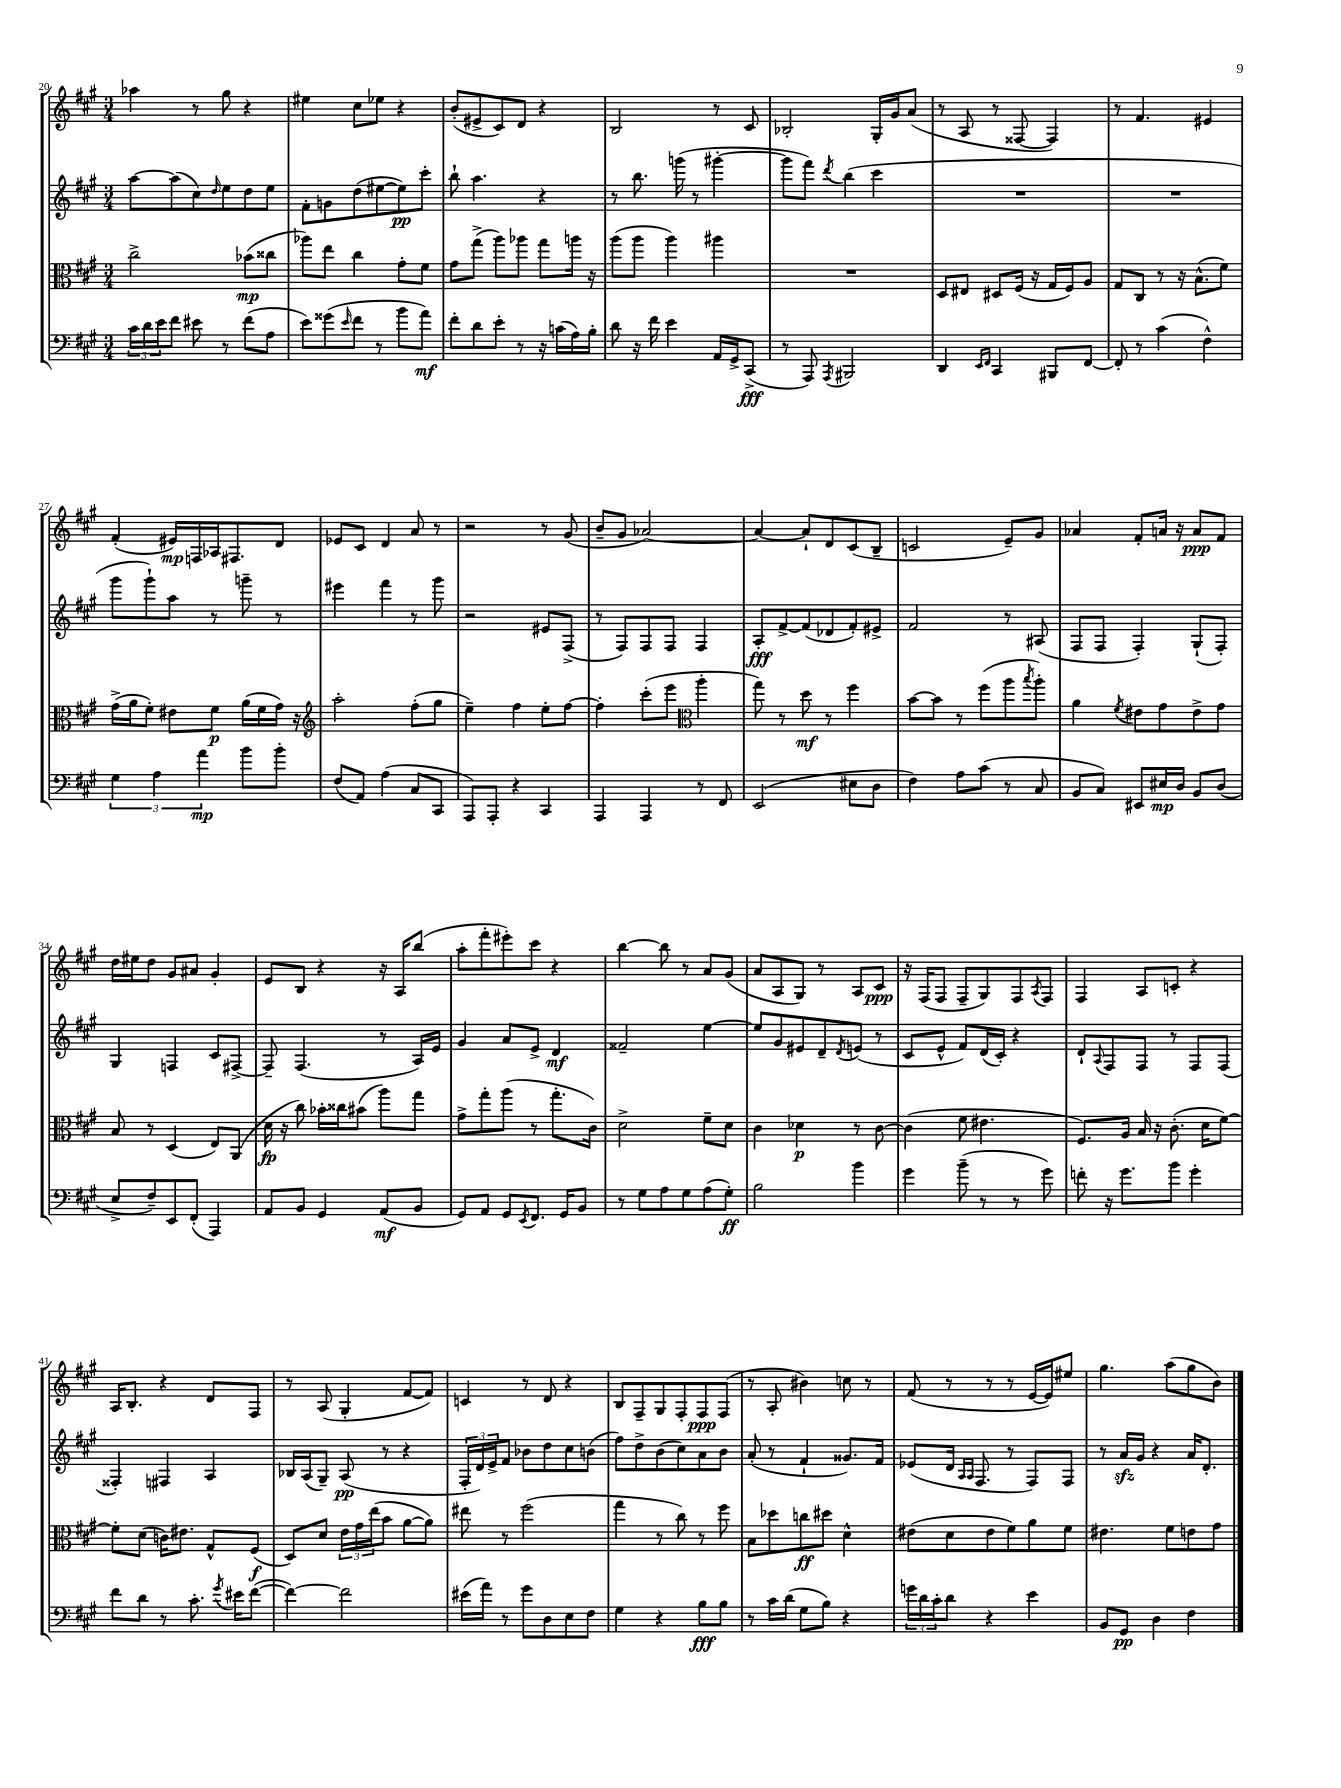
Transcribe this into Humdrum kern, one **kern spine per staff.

**kern	**dynam	**kern	**dynam	**kern	**dynam	**kern	**dynam
*part4	*part4	*part3	*part3	*part2	*part2	*part1	*part1
*staff4	*staff4	*staff3	*staff3	*staff2	*staff2	*staff1	*staff1
*clefF4	*	*clefC3	*	*clefG2	*	*clefG2	*
*k[f#c#g#]	*	*k[f#c#g#]	*	*k[f#c#g#]	*	*k[f#c#g#]	*
*M3/4	*	*M3/4	*	*M3/4	*	*M3/4	*
=20	=20	=20	=20	=20	=20	=20	=20
24c#\LL	.	2cc#^\	.	[8aa\L	.	4aa-X\	.
24d\	.	.	.	.	.	.	.
24e\J	.	.	.	.	.	.	.
8f#\J	.	.	.	(8aa\]	.	.	.
8e#X\	.	.	.	8cc#\)	.	8r	.
.	.	.	.	16qqdd/	.	.	.
8r	.	.	.	8ee\	.	8gg#\	.
(8f#\L	.	(8b-X\L	mp	8dd\	.	4r	.
8A\J	.	8cc##X\J	.	8ee\J	.	.	.
=21	=21	=21	=21	=21	=21	=21	=21
8e\L)	.	8aa-X\L)	.	8f#'\L	.	4ee#X\	.
(8g##X\	.	8ee\J	.	8gn\	.	.	.
16qqe/	.	.	.	.	.	.	.
8f#\J	.	4cc#\	.	(8dd\	.	8cc#\L	.
8r	.	.	.	[8ee#X\	.	8ee-X\J	.
8b\L	.	8g#'\L	.	8ee#\])	pp	4r	.
8a\J)	mf	8f#\J	.	8ccc#'\J	.	.	.
=22	=22	=22	=22	=22	=22	=22	=22
8f#'\L	.	8g#\L	.	8bb`\	.	(8b'/L	.
8d\	.	(8gg#^\J	.	4.aa\	.	8e#X^/	.
8e'\J	.	8aa\L)	.	.	.	8c#/)	.
8r	.	8aa-X\J	.	.	.	8d/J	.
16r	.	8gg#\L	.	4r	.	4r	.
(16cn\LL	.	.	.	.	.	.	.
16A\)	.	16aan\Jk	.	.	.	.	.
16B'\JJ	.	16r	.	.	.	.	.
=23	=23	=23	=23	=23	=23	=23	=23
8d\	.	(8aa\L	.	8r	.	2B/	.
16r	.	8aa\J	.	8.bb\	.	.	.
16f#\	.	.	.	.	.	.	.
4e\	.	4aa\)	.	.	.	.	.
.	.	.	.	(16gggn\	.	.	.
.	.	.	.	8r	.	.	.
16AA/LL	.	4aa#X\	.	[4ggg#X'\	.	8r	.
16GG#^/J	.	.	.	.	.	.	.
(8CC#^/J	fff	.	.	.	.	8c#/	.
=24	=24	=24	=24	=24	=24	=24	=24
8r	.	2.r	.	8ggg#\L]	.	2B-X'/	.
8AAA/)	.	.	.	8fff#\J)	.	.	.
8qAAA/	.	.	.	8qddd/	.	.	.
2BBB#X/	.	.	.	(4bb\	.	.	.
.	.	.	.	4ccc#\	.	16G#'/LL	.
.	.	.	.	.	.	16g#/J	.
.	.	.	.	.	.	(8a/J	.
=25	=25	=25	=25	=25	=25	=25	=25
4DD/	.	8D/L	.	2.r	.	8r	.
.	.	8E#X/J	.	.	.	8A/	.
16qqEE/LL	.	.	.	.	.	.	.
16qqFF#/JJ	.	.	.	.	.	.	.
4CC#/	.	8D#X/L	.	.	.	8r	.
.	.	(16F#/Jk	.	.	.	[8F##X/	.
.	.	16r	.	.	.	.	.
8BBB#X/L	.	16G#/LL	.	.	.	4F##/])	.
.	.	16F#/J)	.	.	.	.	.
[8FF#/J	.	8A/J	.	.	.	.	.
=26	=26	=26	=26	=26	=26	=26	=26
8FF#'/]	.	8G#/L	.	2.r	.	8r	.
8r	.	8C#/J	.	.	.	4.f#/	.
(4c#\	.	8r	.	.	.	.	.
.	.	16r	.	.	.	.	.
.	.	(8.B^^\L	.	.	.	.	.
4F#^^\)	.	.	.	.	.	4e#X/	.
.	.	8f#\J)	.	.	.	.	.
!!LO:LB:g=z
=27	=27	=27	=27	=27	=27	=27	=27
6G#\	.	(16g#^\LL	.	8ggg#\L	.	(4f#'/	.
.	.	16a\J	.	.	.	.	.
.	.	8f#'\J)	.	8ggg#`\)	.	.	.
6A\	.	.	.	.	.	.	.
.	.	8e#X\L	.	8aa\J	.	16e#X/LL)	mp
.	.	.	.	.	.	16Fn/	.
6a\	mp	.	.	.	.	.	.
.	.	8f#\J	p	8r	.	16A-X/J	.
.	.	.	.	.	.	8.F#X/	.
8b\L	.	(16a\LL	.	8gggn~\	.	.	.
.	.	16f#\	.	.	.	.	.
8b'\J	.	16g#\JJ)	.	8r	.	8d/J	.
.	.	16r	.	.	.	.	.
=28	=28	=28	=28	=28	=28	=28	=28
*	*	*clefG2	*	*	*	*	*
(8F#/L	.	2aa'\	.	4eee#X\	.	8e-X/L	.
8AA/J)	.	.	.	.	.	8c#/J	.
(4A\	.	.	.	4fff#\	.	4d/	.
8C#/L	.	(8ff#'\L	.	8r	.	8a/	.
8CC#/J	.	8gg#\J	.	8ggg#\	.	8r	.
=29	=29	=29	=29	=29	=29	=29	=29
8AAA/L)	.	4ee~\)	.	2r	.	2r	.
8AAA'/J	.	.	.	.	.	.	.
4r	.	4ff#\	.	.	.	.	.
4CC#/	.	8ee'\L	.	8e#X/L	.	8r	.
.	.	[8ff#\J	.	(8F#^/J	.	(8g#/	.
=30	=30	=30	=30	=30	=30	=30	=30
4AAA/	.	4ff#'\]	.	8r	.	8b~/L	.
.	.	.	.	8F#/L)	.	8g#/J	.
4AAA/	.	(8ccc#'\L	.	8F#/	.	[2a-X/)	.
.	.	8eee\J	.	8F#/J	.	.	.
*	*	*clefC3	*	*	*	*	*
8r	.	4aa'\	.	4F#/	.	.	.
8FF#/	.	.	.	.	.	.	.
=31	=31	=31	=31	=31	=31	=31	=31
(2EE/	.	8gg#\)	.	8A'/L	fff	4a-/_	.
.	.	8r	.	[8f#^/	.	.	.
.	.	8dd\	mf	(8f#/]	.	8a-`/L]	.
.	.	8r	.	8d-X/	.	8d/	.
8E#X\L	.	4ff#\	.	8f#'/)	.	(8c#/	.
8D\J	.	.	.	8e#X^/J	.	8B~/J	.
=32	=32	=32	=32	=32	=32	=32	=32
4F#\)	.	[8b\L	.	2f#/	.	2cn/	.
.	.	8b\J]	.	.	.	.	.
8A\L	.	8r	.	.	.	.	.
(8c#\J	.	(8ff#\L	.	.	.	.	.
8r	.	8aa\	.	8r	.	8e~/L)	.
.	.	8qbb/	.	.	.	.	.
8C#/	.	8aa'\J)	.	(8A#X/	.	8g#/J	.
=33	=33	=33	=33	=33	=33	=33	=33
8BB/L	.	4a\	.	8F#/L	.	4a-X/	.
8C#/J)	.	.	.	8F#/J	.	.	.
.	.	8qf#/	.	.	.	.	.
8EE#X/L	.	8e#X\L	.	4F#'/)	.	8f#'/L	.
16E#X/L	mp	8g#\	.	.	.	16an/Jk	.
16D/JJ	.	.	.	.	.	16r	.
8BB/L	.	8e#^\	.	(8G#`/L	.	8a/L	ppp
(8D/J	.	8g#\J	.	8F#'/J)	.	8f#/J	.
!!LO:LB:g=z
=34	=34	=34	=34	=34	=34	=34	=34
8E^/L	.	8B/	.	4G#/	.	16dd\LL	.
.	.	.	.	.	.	16ee#X\J	.
8F#~/)	.	8r	.	.	.	8dd\J	.
8EE/	.	(4D/	.	4Fn/	.	8g#/L	.
(8FF#'/J	.	.	.	.	.	8a#X/J	.
4AAA/)	.	8E/L)	.	8c#/L	.	4g#'/	.
.	.	(8AA/J	.	[8F#X^/J	.	.	.
=35	=35	=35	=35	=35	=35	=35	=35
8AA/L	.	16d\	fp	8F#~/]	.	8e/L	.
.	.	16r	.	.	.	.	.
8BB/J	.	8cc#\)	.	(4.F#/	.	8B/J	.
4GG#/	.	16b-X'\LL	.	.	.	4r	.
.	.	16cc##X\J	.	.	.	.	.
.	.	(8b#X\J	.	.	.	.	.
(8AA/L	mf	8aa\L)	.	8r	.	16r	.
.	.	.	.	.	.	16A/KL	.
8BB/J	.	8gg#\J	.	16A/LL)	.	(8bb/J	.
.	.	.	.	16e/JJ	.	.	.
=36	=36	=36	=36	=36	=36	=36	=36
8GG#/L)	.	8g#^\L	.	4g#/	.	8aa'\L	.
8AA/J	.	8gg#'\	.	.	.	8fff#'\	.
8GG#/L	.	(8aa\J	.	8a/L	.	8eee#X'\)	.
8qEE/	.	.	.	.	.	.	.
8.FF#/J	.	8r	.	8e^/J	.	8ccc#\J	.
.	.	8.gg#'\L	.	4d/	mf	4r	.
16GG#/KL	.	.	.	.	.	.	.
8BB/J	.	.	.	.	.	.	.
.	.	16c#\Jk)	.	.	.	.	.
=37	=37	=37	=37	=37	=37	=37	=37
8r	.	2d^\	.	2f##X~/	.	[4bb\	.
8G#\L	.	.	.	.	.	.	.
8A\	.	.	.	.	.	8bb\]	.
8G#\	.	.	.	.	.	8r	.
(8A\	.	8f#~\L	.	[4ee\	.	8a/L	.
8G#'\J)	ff	8d\J	.	.	.	(8g#/J	.
=38	=38	=38	=38	=38	=38	=38	=38
2B\	.	4c#\	.	8ee/L]	.	8a/L	.
.	.	.	.	8g#/	.	8A/	.
.	.	4d-X\	p	8e#X/	.	8G#/J)	.
.	.	.	.	8d~/	.	8r	.
.	.	.	.	8qd/	.	.	.
4b\	.	8r	.	(8en/J	.	8A/L	.
.	.	[8c#\	.	8r	.	8c#/J	ppp
=39	=39	=39	=39	=39	=39	=39	=39
4g#\	.	(4c#\]	.	8c#/L	.	16r	.
.	.	.	.	.	.	(16F#/KL	.
.	.	.	.	8e^^/J	.	8F#/J	.
(8b~\	.	8f#\	.	8f#/L)	.	8F#~/L	.
8r	.	4.e#X\	.	(16d/L	.	8G#/)	.
.	.	.	.	16c#'/JJ)	.	.	.
8r	.	.	.	4r	.	8F#/	.
.	.	.	.	.	.	8qA/	.
8g#\)	.	.	.	.	.	8F#/J	.
=40	=40	=40	=40	=40	=40	=40	=40
8fn'\	.	8.F#/L)	.	8d`/L	.	4F#/	.
.	.	.	.	8qqA/	.	.	.
16r	.	.	.	8F#/	.	.	.
8.g#\L	.	16A/Jk	.	.	.	.	.
.	.	16B/	.	8F#/J	.	8A/L	.
.	.	16r	.	.	.	.	.
8b\J	.	(8.c#'\	.	8r	.	8cn'/J	.
4g#'\	.	.	.	8F#/L	.	4r	.
.	.	16d\KL	.	.	.	.	.
.	.	[8f#\J)	.	(8F#/J	.	.	.
!!LO:LB:g=z
=41	=41	=41	=41	=41	=41	=41	=41
8f#\L	.	8f#'\L]	.	4F##X'/)	.	16A/KL	.
.	.	.	.	.	.	8.B'/J	.
8d\J	.	(8d\J	.	.	.	.	.
8r	.	16cn\KL)	.	4F#X/	.	4r	.
.	.	8.e#X\J	.	.	.	.	.
8.c#'\	.	.	.	.	.	.	.
.	.	8G#^^/L	.	4A/	.	8d/L	.
8qg#/	.	.	.	.	.	.	.
16e#X\KL	.	.	.	.	.	.	.
([8f#\J	.	(8F#/J	f	.	.	8F#/J	.
=42	=42	=42	=42	=42	=42	=42	=42
4f#\_)	.	8D/L)	.	16B-X/LL	.	8r	.
.	.	.	.	(16A/J	.	.	.
.	.	8d/J	.	8G#~/J)	.	(8A/	.
2f#\]	.	24e\LL	.	(8A/	pp	4G#'/	.
.	.	24g#\	.	.	.	.	.
.	.	(24ee\J	.	.	.	.	.
.	.	8b\J	.	8r	.	.	.
.	.	[8a\L	.	4r	.	[8f#/L	.
.	.	8a\J])	.	.	.	8f#/J])	.
=43	=43	=43	=43	=43	=43	=43	=43
(16e#X\LL	.	8ee#X\	.	24F#'/LL	.	4cn/	.
.	.	.	.	24d/)	.	.	.
16a\JJ)	.	.	.	.	.	.	.
.	.	.	.	24e^/J	.	.	.
8r	.	8r	.	8f#/J	.	.	.
8g#\L	.	(2ff#\	.	8b-X\L	.	8r	.
8D\	.	.	.	8dd\	.	8d/	.
8E\	.	.	.	8cc#\	.	4r	.
8F#\J	.	.	.	(8bn\J	.	.	.
=44	=44	=44	=44	=44	=44	=44	=44
4G#\	.	4gg#\	.	8ff#\L)	.	8B/L	.
.	.	.	.	8dd^\	.	8F#~/	.
4r	.	8r	.	(8b\	.	8G#/	.
.	.	8cc#\)	.	8cc#\)	.	8F#'/	.
8B\L	fff	8r	.	8a\	.	8F#/	ppp
8B\J	.	8ff#\	.	8b\J	.	(8F#/J	.
=45	=45	=45	=45	=45	=45	=45	=45
8r	.	8B\L	.	(8a'/	.	8r	.
16c#\LL	.	8dd-X\	.	8r	.	8A'/	.
(16d\JJ	.	.	.	.	.	.	.
8G#\L	.	8ccn\	ff	4f#`/	.	4b#X\)	.
8B\J)	.	8dd#X\J	.	.	.	.	.
4r	.	4d^^\	.	8.g##X/L)	.	8ccn\	.
.	.	.	.	.	.	8r	.
.	.	.	.	16f#/Jk	.	.	.
=46	=46	=46	=46	=46	=46	=46	=46
24gn\LL	.	(8e#X\L	.	(8e-X/L	.	(8f#/	.
24d\	.	.	.	.	.	.	.
24c#'\J	.	.	.	.	.	.	.
8d\J	.	8d\	.	16d/Jk	.	8r	.
.	.	.	.	16qqA/LL	.	.	.
.	.	.	.	16qqA/JJ	.	.	.
.	.	.	.	8.F#/	.	.	.
4r	.	8e#\	.	.	.	8r	.
.	.	8f#\)	.	8r	.	8r	.
4e\	.	8a\	.	8F#/L)	.	[16e/LL	.
.	.	.	.	.	.	16e/J])	.
.	.	8f#\J	.	8F#/J	.	8ee#X/J	.
=47	=47	=47	=47	=47	=47	=47	=47
8BB/L	.	4.e#X\	.	8r	.	4.gg#\	.
8GG#/J	pp	.	.	16azz/LL	.	.	.
.	.	.	.	16g#/JJ	.	.	.
4D\	.	.	.	4r	.	.	.
.	.	8f#\L	.	.	.	(8aa\L	.
4F#\	.	8en\	.	16a/KL	.	8gg#\	.
.	.	.	.	8.d'/J	.	.	.
.	.	8g#\J	.	.	.	8b\J)	.
==	==	==	==	==	==	==	==
*-	*-	*-	*-	*-	*-	*-	*-
